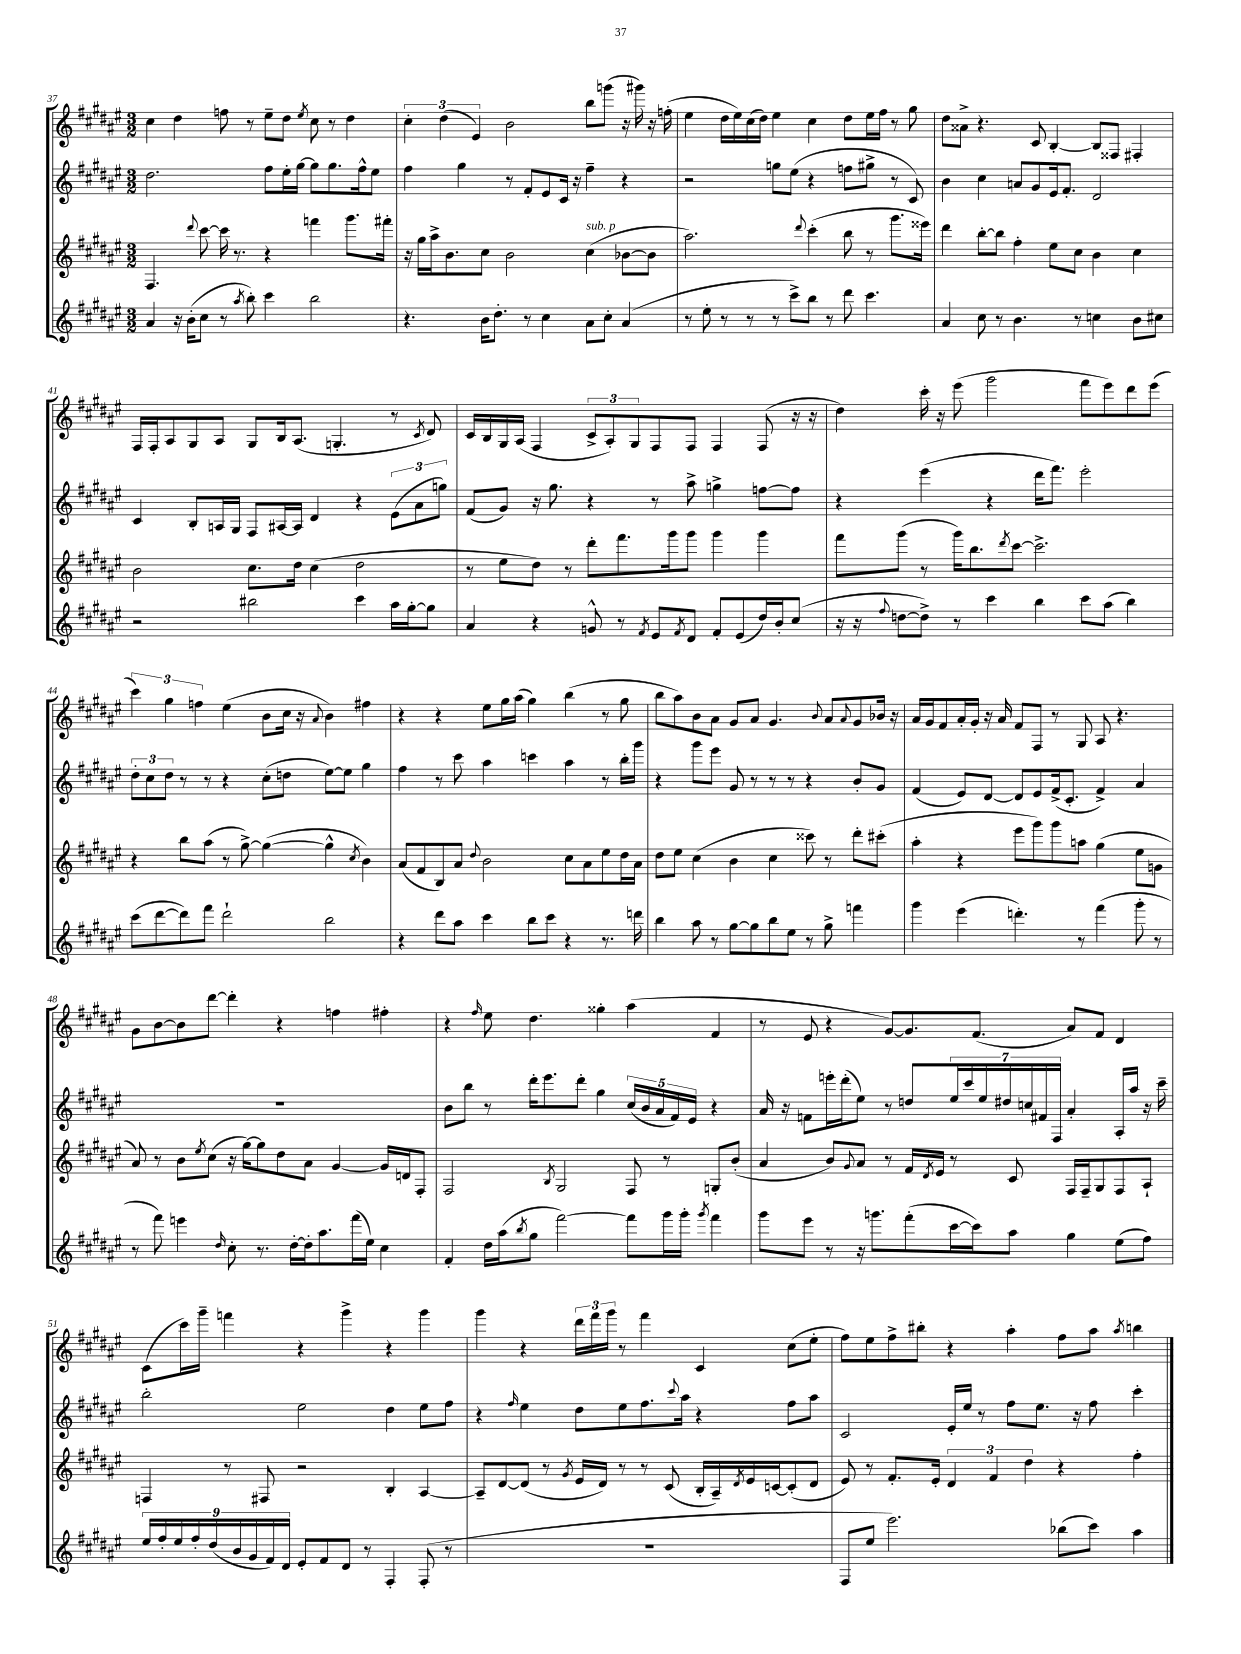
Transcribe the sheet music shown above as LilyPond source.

<<
\new StaffGroup <<
\new Staff = "s0" {
    \clef treble \key fis \major \numericTimeSignature \time 3/2
    cis''4 dis''4 f''8 r8 eis''8-- dis''8 \acciaccatura { eis''8 } cis''8 r8 dis''4 |
    \tuplet 3/2 { cis''4-. dis''4( eis'4) } b'2 b''8 g'''8( r16 gis'''16) r16 f''16-.( |
    eis''4 dis''16 eis''16) cis''16( dis''16) eis''4 cis''4 dis''8 eis''16 fis''16 r8 gis''8 |
    dis''8 aisis'8-> r4. cis'8 b4~-. b8 fisis8 fis4-. |
    fis16 fis16-. ais8 gis8 ais8 gis8 b16 ais8.( g4.-. r8 \acciaccatura { cis'8 } dis'8) |
    cis'16 b16 gis16 ais16( fis4 \tuplet 3/2 { cis'8-> ais8-.) gis8 } fis8 fis8 fis4 fis8( r16 r16 |
    dis''4) cis'''16-. r16 eis'''8( gis'''2 fis'''8 eis'''8) dis'''8 eis'''8( |
    \tuplet 3/2 { cis'''4) gis''4 f''4 } eis''4( b'8 cis''16 r16 \appoggiatura { ais'8 } b'4) fis''4 |
    r4 r4 eis''8 gis''16 ais''16( gis''4) b''4( r8 gis''8 |
    b''8 ais''8) b'8 ais'8 gis'8 ais'8 gis'4. \appoggiatura { b'8 } ais'8 \appoggiatura { ais'8 } gis'8 bes'16 r16 |
    ais'16 gis'16 fis'8 ais'16-. gis'16-. r16 ais'16 fis'8 fis8 r8 gis8 ais8 r4. |
    gis'8 b'8~ b'8 dis'''8~ dis'''4-. r4 f''4 fis''4-. |
    r4 \grace { fis''16 } eis''8 dis''4. gisis''4-. ais''4( fis'4 |
    r8 eis'8 r4 gis'8~) gis'8. fis'8.( ais'8) fis'8 dis'4 |
    cis'8( cis'''16) gis'''16-- f'''4 r4 gis'''4-> r4 gis'''4 |
    gis'''4 r4 \tuplet 3/2 { dis'''16 fis'''16 gis'''16 } r8 fis'''4 cis'4 cis''8( eis''8-. |
    fis''8) eis''8 fis''8-> bis''8-. r4 ais''4-. fis''8 ais''8 \acciaccatura { ais''8 } b''4 \bar "|." |
}
\new Staff = "s1" {
    \clef treble \key fis \major \numericTimeSignature \time 3/2
    dis''2. fis''8 eis''16-. gis''16~ gis''8 gis''8. fis''16-^ eis''8 |
    fis''4 gis''4 r8 fis'8-. eis'8 cis'16 r16 fis''4-- r4 |
    r2 g''8 eis''8( r4 f''8 gis''8-> r8 cis'8) |
    b'4 cis''4 a'8 gis'8 eis'16 fis'8.-. dis'2 |
    cis'4 b8-. a16 gis16 fis8 ais16~ ais16 dis'4 r4 \tuplet 3/2 { eis'8( ais'8 g''8) } |
    fis'8( gis'8) r16 gis''8. r4 r8 ais''8-> g''4-> f''8~ f''8 |
    r4 eis'''4( r4 dis'''16 fis'''8.) eis'''2-. |
    \tuplet 3/2 { dis''8-. cis''8 dis''8 } r8 r8 r4 cis''8-.( d''8 eis''8~) eis''8 gis''4 |
    fis''4 r8 cis'''8 ais''4 c'''4 ais''4 r8 b''16-. gis'''16 |
    r4 gis'''8 eis'''8 gis'8 r8 r8 r8 r4 b'8-. gis'8 |
    fis'4( eis'8) dis'8~ dis'8 eis'8 fis'16->( cis'8.-. fis'4->) ais'4 |
    R1. |
    b'8 b''8 r8 dis'''16-. eis'''8. dis'''8-. gis''4 \tuplet 5/4 { cis''16( b'16 ais'16 fis'16) eis'16 } r4 |
    ais'16 r16 f'8 e'''16-. dis'''16-.( eis''8) r8 d''8 \tuplet 7/4 { eis''16 cis'''16 eis''16 dis''16 c''16 fis'16 fis16 } ais'4-. ais16-. ais''16 r16 cis'''16-- |
    b''2-. eis''2 dis''4 eis''8 fis''8 |
    r4 \grace { fis''16 } eis''4 dis''8 eis''8 fis''8. \appoggiatura { cis'''8 } ais''16 r4 fis''8 ais''8 |
    cis'2 eis'16-. eis''16 r8 fis''8 eis''8. r16 fis''8 cis'''4-. \bar "|." |
}
\new Staff = "s2" {
    \clef treble \key fis \major \numericTimeSignature \time 3/2
    fis4. \appoggiatura { dis'''8 } cis'''8~ cis'''16 r8. r4 f'''4 gis'''8. fis'''16-. |
    r16 gis''16 ais''16-> b'8. cis''8 b'2 cis''4^\markup { \italic "sub. p" }( bes'8~ bes'8 |
    ais''2.) \appoggiatura { dis'''8 } cis'''4-.( b''8 r8 gis'''8. eisis'''16) |
    dis'''4 b''8~-. b''8 fis''4-. eis''8 cis''8 b'4 cis''4 |
    b'2 cis''8. dis''16 cis''4( dis''2 |
    r8 eis''8 dis''8) r8 dis'''8-. fis'''8. gis'''16 gis'''8 gis'''4 gis'''4 |
    fis'''8 gis'''8( r8 gis'''16) b''8. \acciaccatura { dis'''8 } cis'''8~ cis'''2.-> |
    r4 b''8 ais''8( r8 gis''8~->) gis''4~( gis''4-^ \acciaccatura { cis''8 } b'4) |
    ais'8( fis'8 b8) ais'8 \appoggiatura { dis''8 } b'2 cis''8 ais'8 eis''8 dis''16 ais'16 |
    dis''8 eis''8 cis''4( b'4 cis''4 cisis'''8) r8 dis'''8-. cis'''8-.( |
    ais''4-. r4 eis'''8 gis'''8) gis'''8 a''8 gis''4( eis''8 g'8 |
    ais'8) r8 b'8 \acciaccatura { eis''8 } cis''8( r16 gis''16~) gis''8 dis''8 ais'8 gis'4~ gis'16 d'16 fis8-. |
    fis2 \acciaccatura { b8 } gis2 fis8 r8 g8-. b'8-.( |
    ais'4 b'8) \appoggiatura { gis'8 } ais'8 r8 fis'16 \acciaccatura { dis'8 } eis'16 r8 cis'8 fis16 fis16-- gis8 fis8 ais8-! |
    f4 r8 fis8 r2 b4-. ais4~ |
    ais8-- dis'8~ dis'8( r8 \acciaccatura { gis'8 } eis'16 dis'16) r8 r8 cis'8( b16-. ais16--) \acciaccatura { dis'8 } eis'16 c'16~ c'8-.( dis'8 |
    eis'8) r8 fis'8.-. eis'16-. \tuplet 3/2 { dis'4 fis'4 dis''4 } r4 fis''4-. \bar "|." |
}
\new Staff = "s3" {
    \clef treble \key fis \major \numericTimeSignature \time 3/2
    ais'4 r16 b'16-.( cis''8 r8 \acciaccatura { ais''8 } b''8-.) cis'''4 b''2 |
    r4. b'16 dis''8.-. r8 cis''4 ais'8 cis''8-. ais'4( |
    r8 eis''8-. r8 r8 r8 cis'''8->) b''8 r8 dis'''8 cis'''4. |
    ais'4 cis''8 r8 b'4. r8 c''4 b'8 cis''8 |
    r2 bis''2 cis'''4 ais''16 gis''16~-. gis''8 |
    ais'4 r4 g'8-^ r8 \acciaccatura { fis'8 } eis'8 \acciaccatura { fis'8 } dis'8 fis'8-. eis'8( dis''16) b'16-. cis''8( |
    r16 r16 \appoggiatura { fis''8 } d''8~ d''8->) r8 cis'''4 b''4 cis'''8 ais''8( b''4) |
    cis'''8( dis'''8~ dis'''8) fis'''8 dis'''2-! b''2 |
    r4 dis'''8 ais''8 cis'''4 b''8 cis'''8 r4 r8. d'''16 |
    b''4 ais''8 r8 gis''8~ gis''8 b''8 eis''8 r8 gis''8-> f'''4 |
    gis'''4 eis'''4( d'''4.-.) r8 fis'''4( gis'''8-. r8 |
    r8 fis'''8) e'''4 \grace { dis''16 } cis''8-. r8. dis''16~-. dis''16-. ais''8. fis'''16( eis''16) cis''4 |
    fis'4-. dis''16 ais''16( \acciaccatura { b''8 } gis''8 fis'''2~) fis'''8 gis'''16 gis'''16-. \acciaccatura { gis'''8 } fis'''4 |
    gis'''8 eis'''8 r8 r16 g'''8. fis'''8-.( cis'''16~ cis'''16) ais''8 gis''4 eis''8( fis''8) |
    \tuplet 9/8 { eis''16 fis''16-. eis''16 fis''16-. dis''16( b'16 gis'16 fis'16) dis'16 } eis'8-. fis'8 dis'8 r8 fis4-. fis8-.( r8 |
    R1. |
    fis8 eis''8 eis'''2.) bes''8( cis'''8) ais''4 \bar "|." |
}
>>
>>
\layout { \context { \Score currentBarNumber = #37 } }
